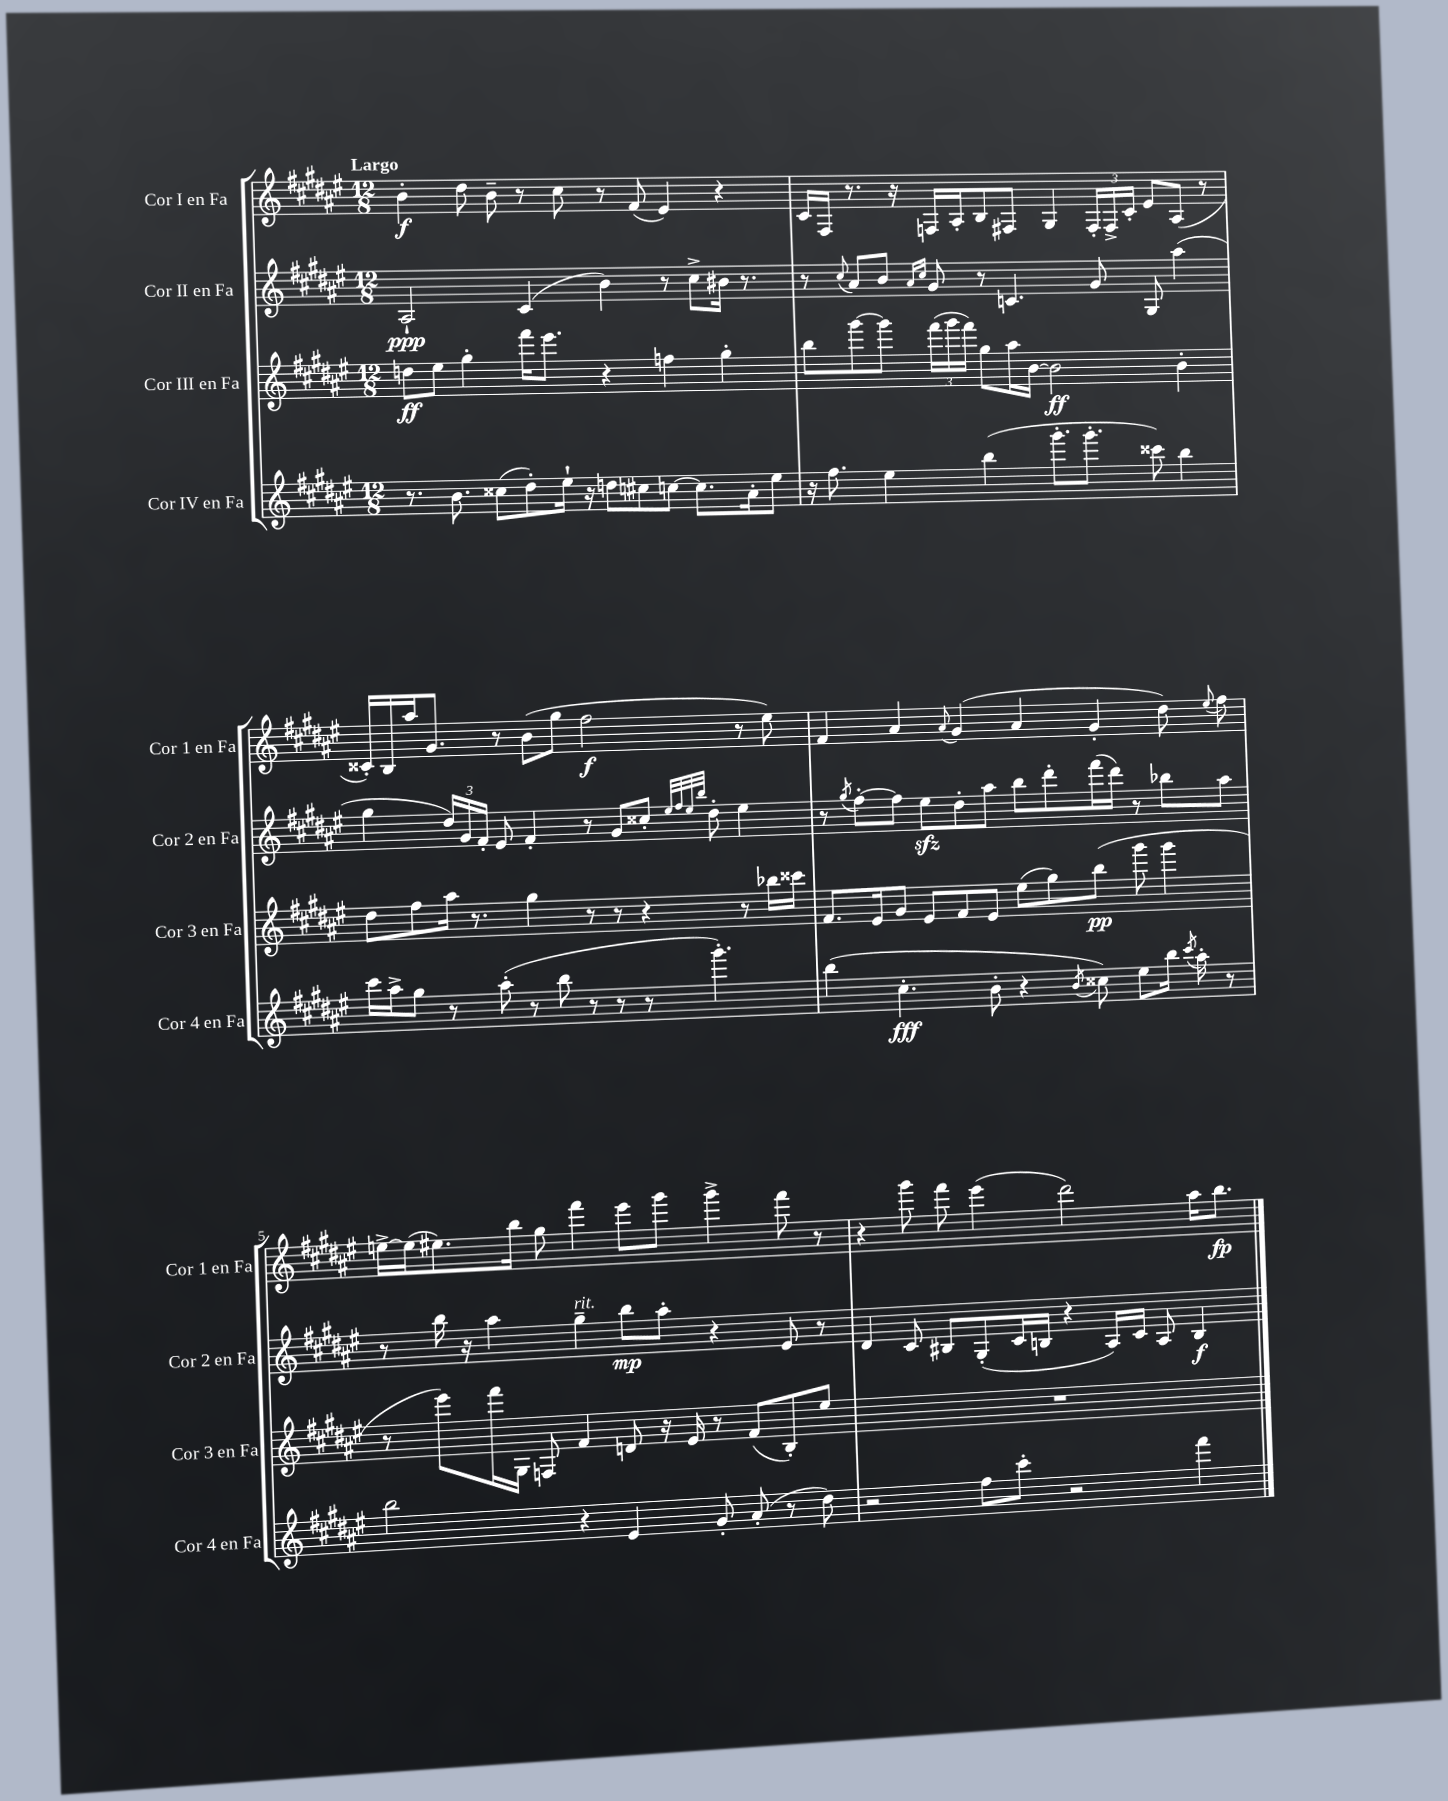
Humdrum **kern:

**kern	**dynam	**kern	**dynam	**kern	**dynam	**kern	**dynam
*part4	*part4	*part3	*part3	*part2	*part2	*part1	*part1
*staff4	*staff4	*staff3	*staff3	*staff2	*staff2	*staff1	*staff1
*I"Cor IV en Fa	*	*I"Cor III en Fa	*	*I"Cor II en Fa	*	*I"Cor I en Fa	*
*I'Cor 4 en Fa	*	*I'Cor 3 en Fa	*	*I'Cor 2 en Fa	*	*I'Cor 1 en Fa	*
*clefG2	*	*clefG2	*	*clefG2	*	*clefG2	*
*k[f#c#g#d#a#e#]	*	*k[f#c#g#d#a#e#]	*	*k[f#c#g#d#a#e#]	*	*k[f#c#g#d#a#e#]	*
*M12/8	*	*M12/8	*	*M12/8	*	*M12/8	*
=1	=1	=1	=1	=1	=1	=1	=1
!	!	!	!	!	!	!LO:TX:a:B:t=Largo	!
8.r	.	8ddn\L	ff	2A#`/	ppp	4b'\	f
.	.	8ee#\J	.	.	.	.	.
8.b\	.	.	.	.	.	.	.
.	.	4gg#'\	.	.	.	8dd#\	.
(8cc##X\L	.	.	.	.	.	8b~\	.
8dd#'\)	.	16fff#\KL	.	(4c#/	.	8r	.
.	.	8.eee#\J	.	.	.	.	.
16ee#`\Jk	.	.	.	.	.	8cc#\	.
16r	.	.	.	.	.	.	.
8ddn\L	.	4r	.	4b\)	.	8r	.
8cc#X\	.	.	.	.	.	(8f#/	.
[8ccn\J	.	4ffn\	.	8r	.	4e#/)	.
8.cc\L]	.	.	.	8cc#^\L	.	.	.
.	.	4gg#'\	.	16b#X\Jk	.	4r	.
16a#'\k	.	.	.	8.r	.	.	.
8ee#\J	.	.	.	.	.	.	.
=2	=2	=2	=2	=2	=2	=2	=2
16r	.	8bb\L	.	8r	.	16c#/LL	.
8.ff#\	.	.	.	.	.	16F#/JJ	.
.	.	.	.	8qqcc#/	.	.	.
.	.	[8ggg#\	.	8a#/L	.	8.r	.
4ee#\	.	8ggg#\J]	.	8b/J	.	.	.
.	.	.	.	.	.	16r	.
.	.	.	.	16qqa#/LL	.	.	.
.	.	.	.	16qqcc#/JJ	.	.	.
.	.	(24fff#\LL	.	8g#/	.	16Fn/LL	.
.	.	24ggg#\	.	.	.	.	.
.	.	.	.	.	.	16A#'/J	.
.	.	24fff#\JJ)	.	.	.	.	.
(4bb\	.	8gg#\L	.	8r	.	8B/	.
.	.	16aa#\L	.	4.cn/	.	8F#X/J	.
.	.	[16b\JJ	.	.	.	.	.
8.ggg#'\L	.	2b\]	ff	.	.	4G#/	.
8.ggg#'\J	.	.	.	.	.	.	.
.	.	.	.	8g#/	.	24F#'/LL	.
.	.	.	.	.	.	24F#^/	.
.	.	.	.	.	.	24c#'/JJ	.
8ccc##X\)	.	.	.	8G#/	.	8e#/L	.
4bb\	.	4b'\	.	(4aa#\	.	(8A#/J	.
.	.	.	.	.	.	8r	.
!!LO:LB:g=z
=3	=3	=3	=3	=3	=3	=3	=3
16ccc#\LL	.	8dd#\L	.	4gg#\	.	16c##X'/LL)	.
16aa#^\J	.	.	.	.	.	16B/	.
8gg#\J	.	8ff#\	.	.	.	16aa#/J	.
.	.	.	.	.	.	8.g#/J	.
8r	.	16aa#\Jk	.	24dd#/LL)	.	.	.
.	.	.	.	24g#/	.	.	.
.	.	8.r	.	.	.	.	.
.	.	.	.	24f#'/JJ	.	.	.
(8aa#'\	.	.	.	8e#/	.	8r	.
8r	.	4gg#\	.	4f#'/	.	(8b\L	.
8bb\	.	.	.	.	.	8gg#\J	.
8r	.	8r	.	8r	.	2ff#\	f
8r	.	8r	.	8g#/L	.	.	.
8r	.	4r	.	8cc##X'/J	.	.	.
.	.	.	.	32qqee#/LLL	.	.	.
.	.	.	.	32qqff#/	.	.	.
.	.	.	.	32qqee#/	.	.	.
.	.	.	.	32qqbb/JJJ	.	.	.
4.ggg#'\)	.	.	.	8dd#'\	.	.	.
.	.	8r	.	4ee#\	.	8r	.
.	.	16bb-X\LL	.	.	.	8ee#\)	.
.	.	16ccc##X\JJ	.	.	.	.	.
=4	=4	=4	=4	=4	=4	=4	=4
(4bb\	.	8.f#/L	.	8r	.	4f#/	.
.	.	.	.	8qgg#/	.	.	.
.	.	.	.	[8ff#'\L	.	.	.
.	.	16e#/k	.	.	.	.	.
4.cc#'\	fff	8g#/J	.	8ff#\J]	.	4a#/	.
.	.	8e#/L	.	8ee#zz\L	.	.	.
.	.	.	.	.	.	8qqa#/	.
.	.	8f#/	.	8dd#'\	.	(4g#/	.
8b'\	.	8e#/J	.	8aa#\J	.	.	.
4r	.	(8ee#\L	.	8bb\L	.	4a#/	.
.	.	8gg#\)	.	8ddd#'\	.	.	.
8qb/	.	.	.	.	.	.	.
8cc##X\)	.	(8bb\J	pp	(16fff#\L	.	4g#'/	.
.	.	.	.	16ddd#\JJ)	.	.	.
8ee#\L	.	8ggg#\	.	8r	.	.	.
16bb\Jk	.	4ggg#\	.	8bb-X\L	.	8dd#\)	.
8qccc#/	.	.	.	.	.	.	.
16aa#'\	.	.	.	.	.	.	.
.	.	.	.	.	.	8qqee#/	.
8r	.	.	.	8aa#\J	.	8ff#\	.
!!LO:LB:g=z
=5	=5	=5	=5	=5	=5	=5	=5
2bb\	.	8r	.	8r	.	[16een^\LL	.
.	.	.	.	.	.	(16ee\J]	.
.	.	8eee#\L)	.	16bb\	.	8.ee#X\)	.
.	.	.	.	16r	.	.	.
.	.	16fff#\L	.	4aa#\	.	.	.
.	.	16G#\JJ	.	.	.	16bb\Jk	.
.	.	8Fn/	.	.	.	8gg#\	.
!	!	!	!	!LO:TX:a:i:t=rit.	!	!	!
4r	.	4f#/	.	4gg#~\	.	4fff#\	.
4e#/	.	8dn/	.	8bb\L	mp	8eee#\L	.
.	.	16r	.	8aa#'\J	.	8ggg#\J	.
.	.	16e#/	.	.	.	.	.
8g#'/	.	8r	.	4r	.	4ggg#^\	.
(8a#'/	.	(8f#/L	.	.	.	.	.
8r	.	8B'/)	.	8e#/	.	8fff#\	.
8dd#\)	.	8ee#/J	.	8r	.	8r	.
=6	=6	=6	=6	=6	=6	=6	=6
2r	.	1.r	.	4d#/	.	4r	.
.	.	.	.	8c#/	.	8ggg#\	.
.	.	.	.	8B#X/L	.	8fff#\	.
8ff#\L	.	.	.	(8G#'/	.	(4eee#\	.
8ccc#'\J	.	.	.	16c#/L	.	.	.
.	.	.	.	16Bn/JJ	.	.	.
2r	.	.	.	4r	.	2ddd#\)	.
.	.	.	.	16A#/LL)	.	.	.
.	.	.	.	16c#/JJ	.	.	.
.	.	.	.	8A#/	.	.	.
4fff#\	.	.	.	4B/	f	16aa#\KL	.
.	.	.	.	.	.	8.bb\J	fp
==	==	==	==	==	==	==	==
*-	*-	*-	*-	*-	*-	*-	*-
